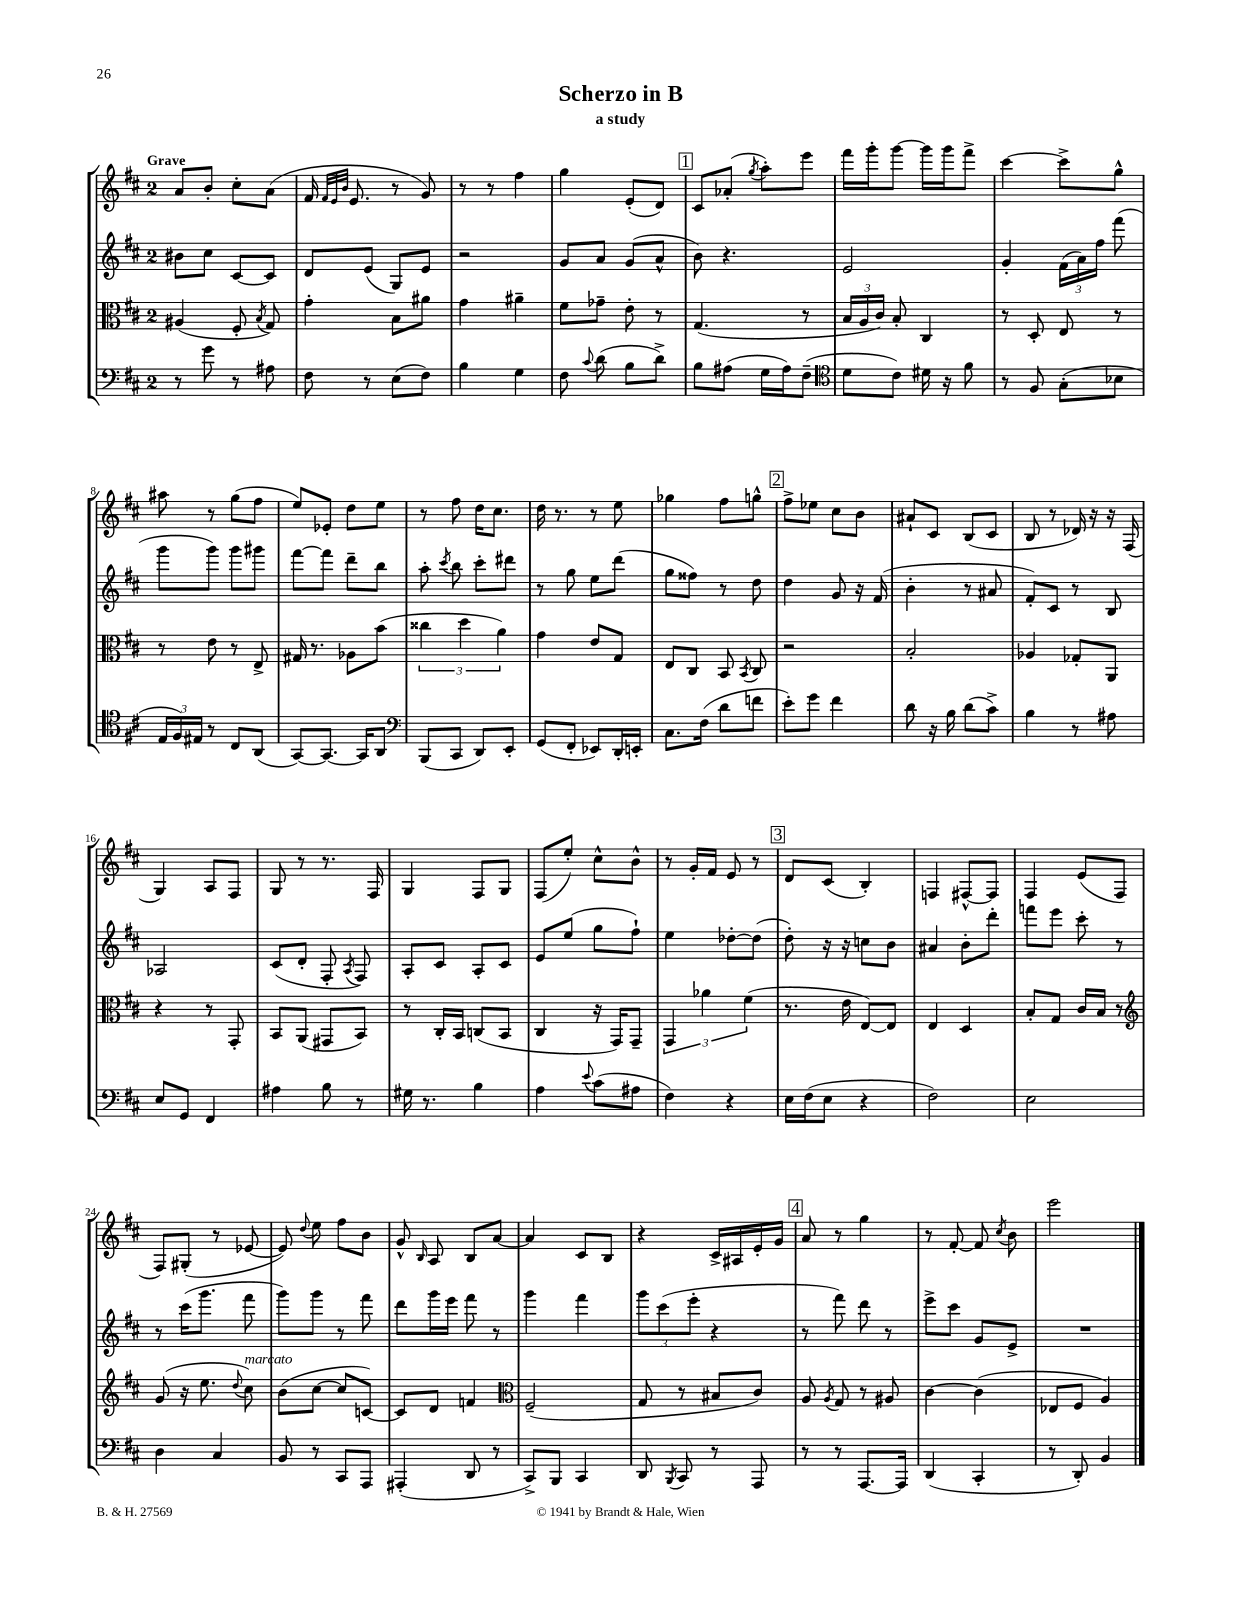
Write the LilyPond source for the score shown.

\header { title = "Scherzo in B" subtitle = "a study" }
<<
\new StaffGroup <<
\new Staff = "s0" {
    \clef treble \key d \major \once \override Staff.TimeSignature.style = #'single-digit \time 2/4 \tempo "Grave"
    \autoBeamOff a'8[ b'8]-. cis''8[-. a'8]( |
    fis'16 \grace { fis'32[ e'32 b'32] } e'8. r8 g'8) |
    r8 r8 fis''4 |
    g''4 e'8[-.( d'8]) |
    \mark \markup { \box "1" } cis'8[ aes'8]-.( \acciaccatura { g''8 } a''8[-.) e'''8] |
    fis'''16[ g'''16-. g'''8]~ g'''16[ g'''16 fis'''8]-> |
    cis'''4~ cis'''8[-> g''8]-^ |
    ais''8 r8 g''8[( fis''8] |
    e''8[) ees'8]-. d''8[ e''8] |
    r8 fis''8 d''16[ cis''8.] |
    d''16 r8. r8 e''8 |
    ges''4 fis''8[ g''8]-^ |
    \mark \markup { \box "2" } fis''8[-> ees''8] cis''8[ b'8] |
    ais'8[-! cis'8] b8[( cis'8] |
    b8 r8 des'16) r16 r16 fis16( |
    g4) a8[ fis8] |
    g8 r8 r8. fis16 |
    g4 fis8[ g8] |
    fis8[( e''8]-.) cis''8[-^ b'8]-^ |
    r8 g'16[-. fis'16] e'8 r8 |
    \mark \markup { \box "3" } d'8[ cis'8]( b4-.) |
    f4 fis8[~-^ fis8] |
    fis4 e'8[( fis8] |
    fis8[) gis8]-.( r8 ees'8~ |
    ees'8) \appoggiatura { d''8 } e''8 fis''8[ b'8] |
    g'8-^ \grace { b16 } a8 b8[ a'8]~ |
    a'4 cis'8[ b8] |
    r4 cis'16[-> ais16 e'16-. g'16] |
    \mark \markup { \box "4" } a'8 r8 g''4 |
    r8 fis'8~-. fis'8 \acciaccatura { cis''8 } b'8 |
    e'''2 \bar "|." |
}
\new Staff = "s1" {
    \clef treble \key d \major \once \override Staff.TimeSignature.style = #'single-digit \time 2/4
    \autoBeamOff bis'8[ cis''8] cis'8[~ cis'8] |
    d'8[ e'8]( g8[) e'8] |
    r2 |
    g'8[ a'8] g'8[( a'8]-^ |
    \mark \markup { \box "1" } b'8) r4. |
    e'2 |
    g'4-. \tuplet 3/2 { fis'16[( a'16) fis''16] } fis'''8( |
    g'''8[ g'''8]) g'''8[ gis'''8] |
    fis'''8[~ fis'''8] d'''8[-- b''8] |
    a''8-. \acciaccatura { cis'''8 } b''8 cis'''8[-. dis'''8] |
    r8 g''8 e''8[ d'''8]( |
    g''8[ fisis''8]) r8 d''8 |
    \mark \markup { \box "2" } d''4 g'8 r16 fis'16( |
    b'4-. r8 ais'8 |
    fis'8[-.) cis'8] r8 b8 |
    aes2 |
    cis'8[( d'8]-. fis8-. \acciaccatura { a8 } fis8) |
    a8[-. cis'8] a8[-. cis'8] |
    e'8[ e''8]( g''8[ fis''8]-!) |
    e''4 des''8[~-. des''8]( |
    \mark \markup { \box "3" } d''8-.) r16 r16 c''8[ b'8] |
    ais'4 b'8[-. d'''8]-. |
    f'''8[ e'''8] cis'''8-. r8 |
    r8 cis'''16[( g'''8.] fis'''8 |
    g'''8[) g'''8] r8 fis'''8 |
    d'''8[ g'''16 e'''16] fis'''8 r8 |
    g'''4 fis'''4 |
    \tuplet 3/2 { g'''8[ cis'''8( e'''8]-. } r4 |
    \mark \markup { \box "4" } r8 fis'''8) d'''8 r8 |
    e'''8[-> cis'''8] g'8[ e'8]-> |
    R2 \bar "|." |
}
\new Staff = "s2" {
    \clef alto \key d \major \once \override Staff.TimeSignature.style = #'single-digit \time 2/4
    \autoBeamOff ais4( fis8-. \acciaccatura { b8 } g8) |
    g'4-. b8[ ais'8] |
    g'4 ais'4-- |
    fis'8[ ges'8]-- e'8-. r8 |
    \mark \markup { \box "1" } g4.( r8 |
    \tuplet 3/2 { b16[ a16 cis'16]) } b8-. cis4 |
    r8 d8-. e8 r8 |
    r8 e'8 r8 e8-> |
    gis16 r8. aes8[ b'8]( |
    \tuplet 3/2 { cisis''4 d''4 a'4) } |
    g'4 e'8[ g8] |
    e8[ cis8] b,8 \acciaccatura { b,8 } cis8 |
    \mark \markup { \box "2" } r2 |
    b2-. |
    aes4 ges8[-. a,8] |
    r4 r8 g,8-. |
    b,8[ a,8]( gis,8[ b,8]) |
    r8 cis16[-. b,16] c8[( b,8] |
    cis4 r16 g,16[) g,8]-- |
    \tuplet 3/2 { g,4 aes'4 fis'4( } |
    \mark \markup { \box "3" } r8. e'16 e8[~) e8] |
    e4 d4 |
    b8[-. g8] cis'16[ b16] r8 |
    \clef treble g'8( r16 e''8. \appoggiatura { d''8 } cis''8^\markup { \italic "marcato" }) |
    b'8[( cis''8]~ cis''8[ c'8]~) |
    c'8[ d'8] f'4 |
    \clef alto fis2--( |
    g8 r8 bis8[ cis'8]) |
    \mark \markup { \box "4" } a8 \acciaccatura { a8 } g8 r8 ais8 |
    cis'4~ cis'4( |
    ees8[ fis8] a4) \bar "|." |
}
\new Staff = "s3" {
    \clef bass \key d \major \once \override Staff.TimeSignature.style = #'single-digit \time 2/4
    \autoBeamOff r8 g'8 r8 ais8 |
    fis8 r8 e8[( fis8]) |
    b4 g4 |
    fis8 \appoggiatura { cis'8 } d'8( b8[ d'8]->) |
    \mark \markup { \box "1" } b8[ ais8]( g16[ ais16) fis8]--( |
    \clef tenor d'8[ cis'8]) dis'16 r16 fis'8 |
    r8 fis8 g8[-.( bes8] |
    \tuplet 3/2 { e16[ fis16) eis16] } r8 cis8[ a,8]( |
    g,8[~) g,8.]~ g,16[ a,8] |
    \clef bass b,,8[( cis,8] d,8[) e,8]-. |
    g,8[( fis,8]-. ees,8[) d,16-. e,16]-. |
    cis8.[ fis16]( d'8[ f'8] |
    \mark \markup { \box "2" } e'8[-.) g'8] fis'4 |
    d'8 r16 b16 d'8[( cis'8]->) |
    b4 r8 ais8 |
    e8[ g,8] fis,4 |
    ais4 b8 r8 |
    gis16 r8. b4 |
    a4 \appoggiatura { e'8 } cis'8[( ais8] |
    fis4) r4 |
    \mark \markup { \box "3" } e16[ fis16( e8] r4 |
    fis2) |
    e2 |
    d4 cis4 |
    b,8 r8 cis,8[ a,,8] |
    ais,,4-.( d,8 r8 |
    cis,8[->) b,,8] cis,4 |
    d,8 \acciaccatura { b,,8 } cis,8 r8 a,,8 |
    \mark \markup { \box "4" } r8 r8 a,,8.[~ a,,16] |
    d,4( cis,4-. |
    r8 d,8-.) b,4 \bar "|." |
}
>>
>>
